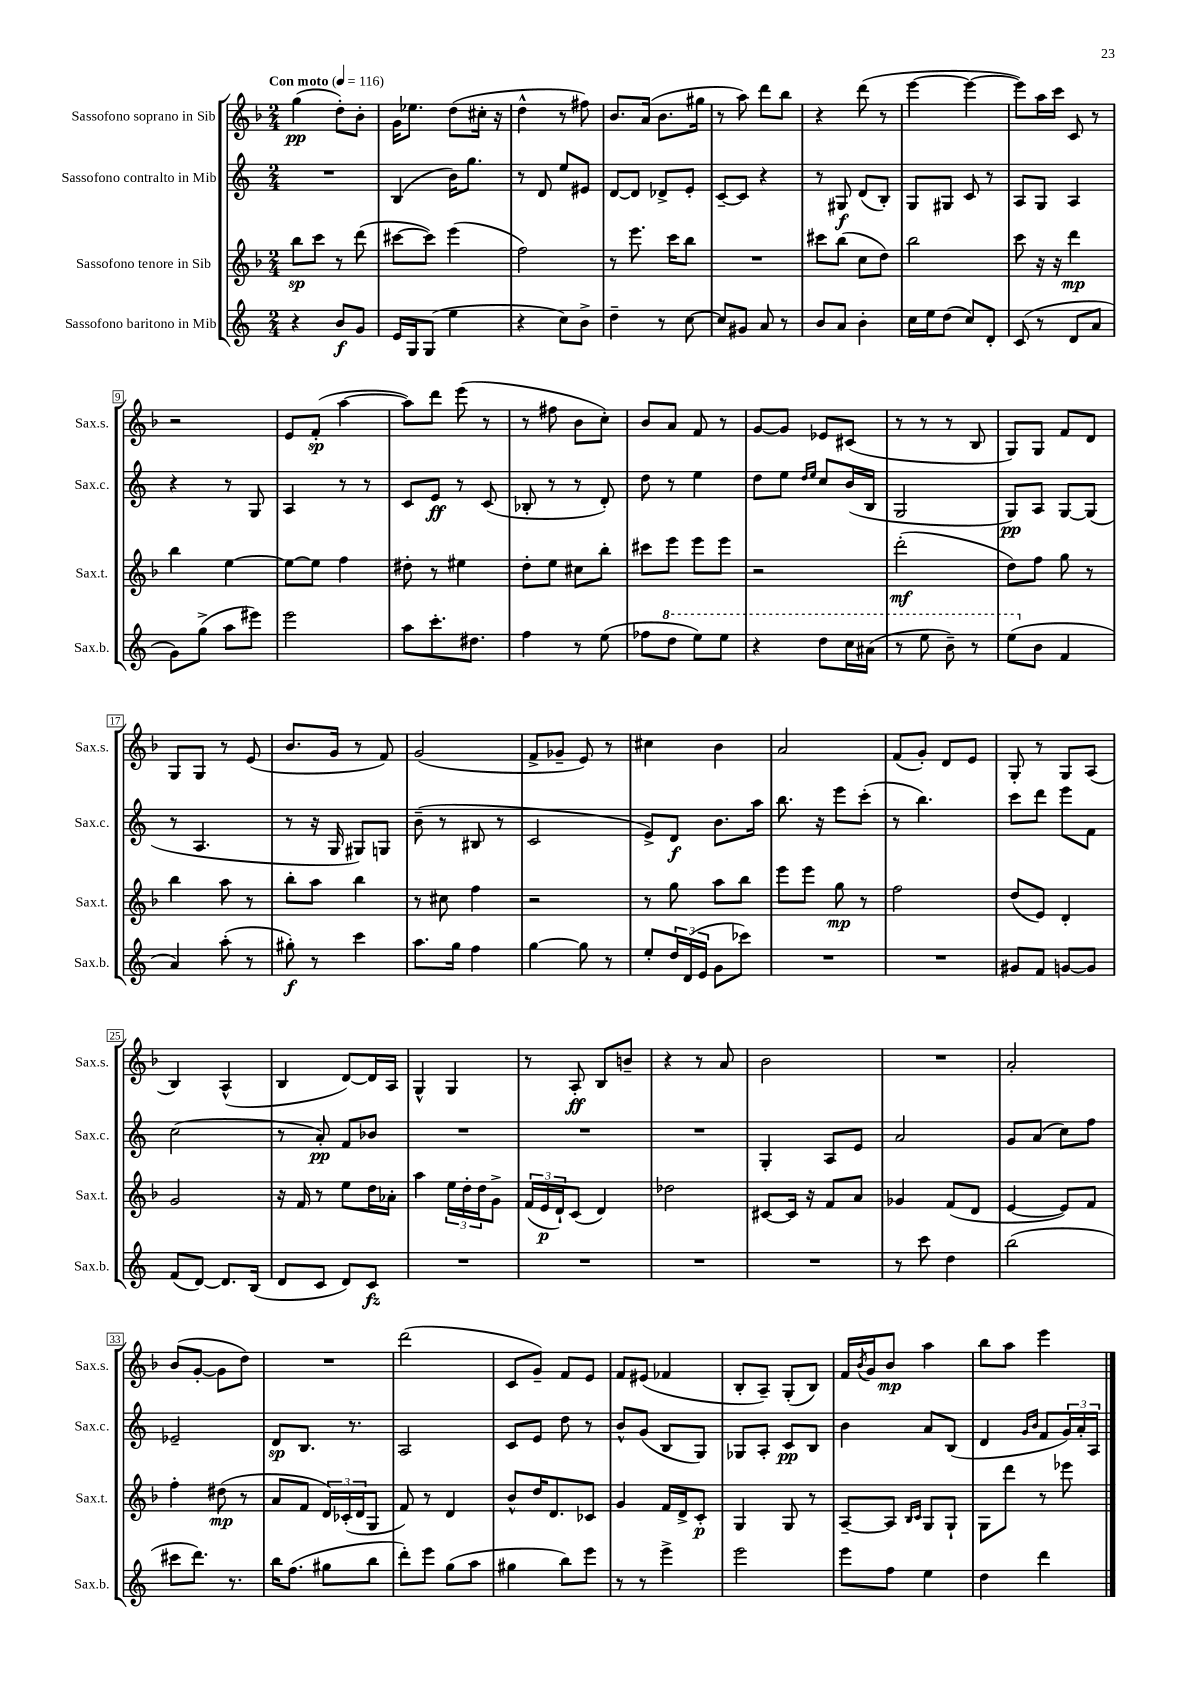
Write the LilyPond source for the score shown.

<<
\new StaffGroup <<
\new Staff = "s0" \with { instrumentName = "Sassofono soprano in Sib" shortInstrumentName = "Sax.s." } {
    \clef treble \key f \major \numericTimeSignature \time 2/4 \tempo "Con moto" 4 = 116
    g''4\pp( d''8-.) bes'8-. |
    g'16 ees''8. d''8( cis''16-. r16 |
    d''4-^ r8 fis''8) |
    bes'8. a'16( bes'8. gis''16 |
    r8 a''8) d'''8 bes''8 |
    r4 d'''8( r8 |
    e'''4~ e'''4~ |
    e'''8) a''16 c'''16 c'8 r8 |
    r2 |
    e'8 f'8-.\sp( a''4~ |
    a''8) d'''8 e'''8( r8 |
    r8 fis''8 bes'8 c''8-.) |
    bes'8 a'8 f'8 r8 |
    g'8~ g'8 ees'8 cis'8( |
    r8 r8 r8 bes8 |
    g8) g8 f'8 d'8 |
    g8 g8 r8 e'8( |
    bes'8. g'16 r8 f'8) |
    g'2( |
    f'8-> ges'8-- e'8) r8 |
    cis''4 bes'4 |
    a'2 |
    f'8( g'8-.) d'8 e'8 |
    g8-. r8 g8 a8( |
    bes4) a4-^( |
    bes4 d'8~) d'16 a16 |
    g4-^ g4 |
    r8 a8-.\ff bes8 b'8-- |
    r4 r8 a'8 |
    bes'2 |
    R2 |
    a'2-. |
    bes'8( g'8~-. g'8 d''8) |
    R2 |
    d'''2( |
    c'8 g'8--) f'8 e'8 |
    f'8 eis'8( fes'4 |
    bes8-. a8--) g8-.( bes8) |
    f'16 \acciaccatura { bes'8 } g'16 bes'8\mp a''4 |
    bes''8 a''8 e'''4 \bar "|." |
}
\new Staff = "s1" \with { instrumentName = "Sassofono contralto in Mib" shortInstrumentName = "Sax.c." } {
    \clef treble \key c \major \numericTimeSignature \time 2/4
    R2 |
    b4( b'16) g''8. |
    r8 d'8 e''8 eis'8 |
    d'8~ d'8 des'8-> e'8-. |
    c'8~-- c'8 r4 |
    r8 gis8\f d'8( b8-.) |
    g8 gis8 c'8 r8 |
    a8 g8 a4 |
    r4 r8 g8 |
    a4 r8 r8 |
    c'8 e'8\ff r8 c'8( |
    bes8-. r8 r8 d'8-.) |
    d''8 r8 e''4 |
    d''8 e''8 \grace { d''16 e''16 } c''8 b'16( b16 |
    g2 |
    g8\pp) a8 g8~ g8( |
    r8 a4. |
    r8 r16 g16 gis8) g8 |
    b'8--( r8 bis8 r8 |
    c'2 |
    e'8->) d'8\f b'8. a''16 |
    b''8. r16 e'''8 c'''8-.( |
    r8 b''4.) |
    c'''8 d'''8 e'''8 f'8 |
    c''2( |
    r8 a'8-.\pp) f'8 bes'8 |
    R2 |
    R2 |
    R2 |
    g4-. a8 e'8 |
    a'2 |
    g'8 a'8( c''8) f''8 |
    ees'2-- |
    d'8\sp b8. r8. |
    a2 |
    c'8 e'8 d''8 r8 |
    b'8-^ g'8( b8 g8) |
    ges8 a8-. c'8\pp b8 |
    b'4 a'8 b8( |
    d'4 \grace { g'16 b'16 } f'8 \tuplet 3/2 { g'16) a'16-. a16 } \bar "|." |
}
\new Staff = "s2" \with { instrumentName = "Sassofono tenore in Sib" shortInstrumentName = "Sax.t." } {
    \clef treble \key f \major \numericTimeSignature \time 2/4
    bes''8\sp c'''8 r8 d'''8( |
    cis'''8~ cis'''8) e'''4( |
    f''2) |
    r8 e'''8. c'''16 bes''8 |
    R2 |
    cis'''8 bes''8( c''8 d''8) |
    bes''2 |
    c'''8 r16 r16 d'''4\mp |
    bes''4 e''4~ |
    e''8~ e''8 f''4 |
    dis''8-. r8 eis''4 |
    d''8-. e''8 cis''8 bes''8-. |
    cis'''8 e'''8 e'''8 e'''8 |
    r2 |
    d'''2-.\mf( |
    d''8) f''8 g''8 r8 |
    bes''4 a''8 r8 |
    bes''8-. a''8 bes''4 |
    r8 cis''8 f''4 |
    r2 |
    r8 g''8 a''8 bes''8 |
    e'''8 e'''8 g''8\mp r8 |
    f''2 |
    d''8( e'8) d'4-. |
    g'2 |
    r16 f'16 r8 e''8 d''16 aes'16-. |
    a''4 \tuplet 3/2 { e''16 d''16-. d''16 } g'8-> |
    \tuplet 3/2 { f'16( e'16\p d'16-!) } c'8( d'4) |
    des''2 |
    cis'8~ cis'16 r16 f'8 a'8 |
    ges'4 f'8( d'8 |
    e'4~ e'8) f'8 |
    f''4-. dis''8\mp( r8 |
    a'8 f'8 \tuplet 3/2 { d'16) ces'16-.( d'16 } g8 |
    f'8) r8 d'4 |
    bes'8-^ d''16 d'8. ces'8 |
    g'4 f'16 d'16-> c'8-.\p |
    g4 g8 r8 |
    a8~-- a8 \grace { bes16 c'16 } g8 g8-! |
    g8 d'''8 r8 ees'''8 \bar "|." |
}
\new Staff = "s3" \with { instrumentName = "Sassofono baritono in Mib" shortInstrumentName = "Sax.b." } {
    \clef treble \key c \major \numericTimeSignature \time 2/4
    r4 b'8\f g'8 |
    e'16 g16 g8( e''4 |
    r4 c''8) b'8-> |
    d''4-- r8 c''8~ |
    c''8 gis'8 a'8 r8 |
    b'8 a'8 b'4-. |
    c''16 e''16 d''8( c''8) d'8-. |
    c'8( r8 d'8 a'8 |
    g'8) g''8->( a''8 eis'''8) |
    e'''2 |
    a''8 c'''8.-. dis''8. |
    f''4 r8 e''8( |
    fes''8 \ottava #1 d'''8 e'''8) e'''8 |
    r4 d'''8 c'''16 ais''16( |
    r8 e'''8 b''8--) r8 |
    e'''8( \ottava #0 b'8 f'4 |
    a'4) a''8-.( r8 |
    gis''8-.\f) r8 c'''4 |
    a''8. g''16 f''4 |
    g''4~ g''8 r8 |
    e''8-. \tuplet 3/2 { d''16 d'16( e'16 } g'8 ces'''8) |
    R2 |
    R2 |
    gis'8 f'8 g'8~ g'8 |
    f'8( d'8~) d'8. b16( |
    d'8 c'8 d'8) c'8\fz |
    R2 |
    R2 |
    R2 |
    R2 |
    r8 c'''8 d''4 |
    b''2( |
    cis'''8 d'''8.) r8. |
    b''16 f''8.( gis''8 b''8 |
    d'''8-.) e'''8 g''8( a''8 |
    gis''4 b''8) e'''8 |
    r8 r8 e'''4-> |
    e'''2 |
    e'''8 f''8 e''4 |
    d''4 d'''4 \bar "|." |
}
>>
>>
\layout { \context { \Score \override BarNumber.stencil = #(make-stencil-boxer 0.1 0.3 ly:text-interface::print) } }
